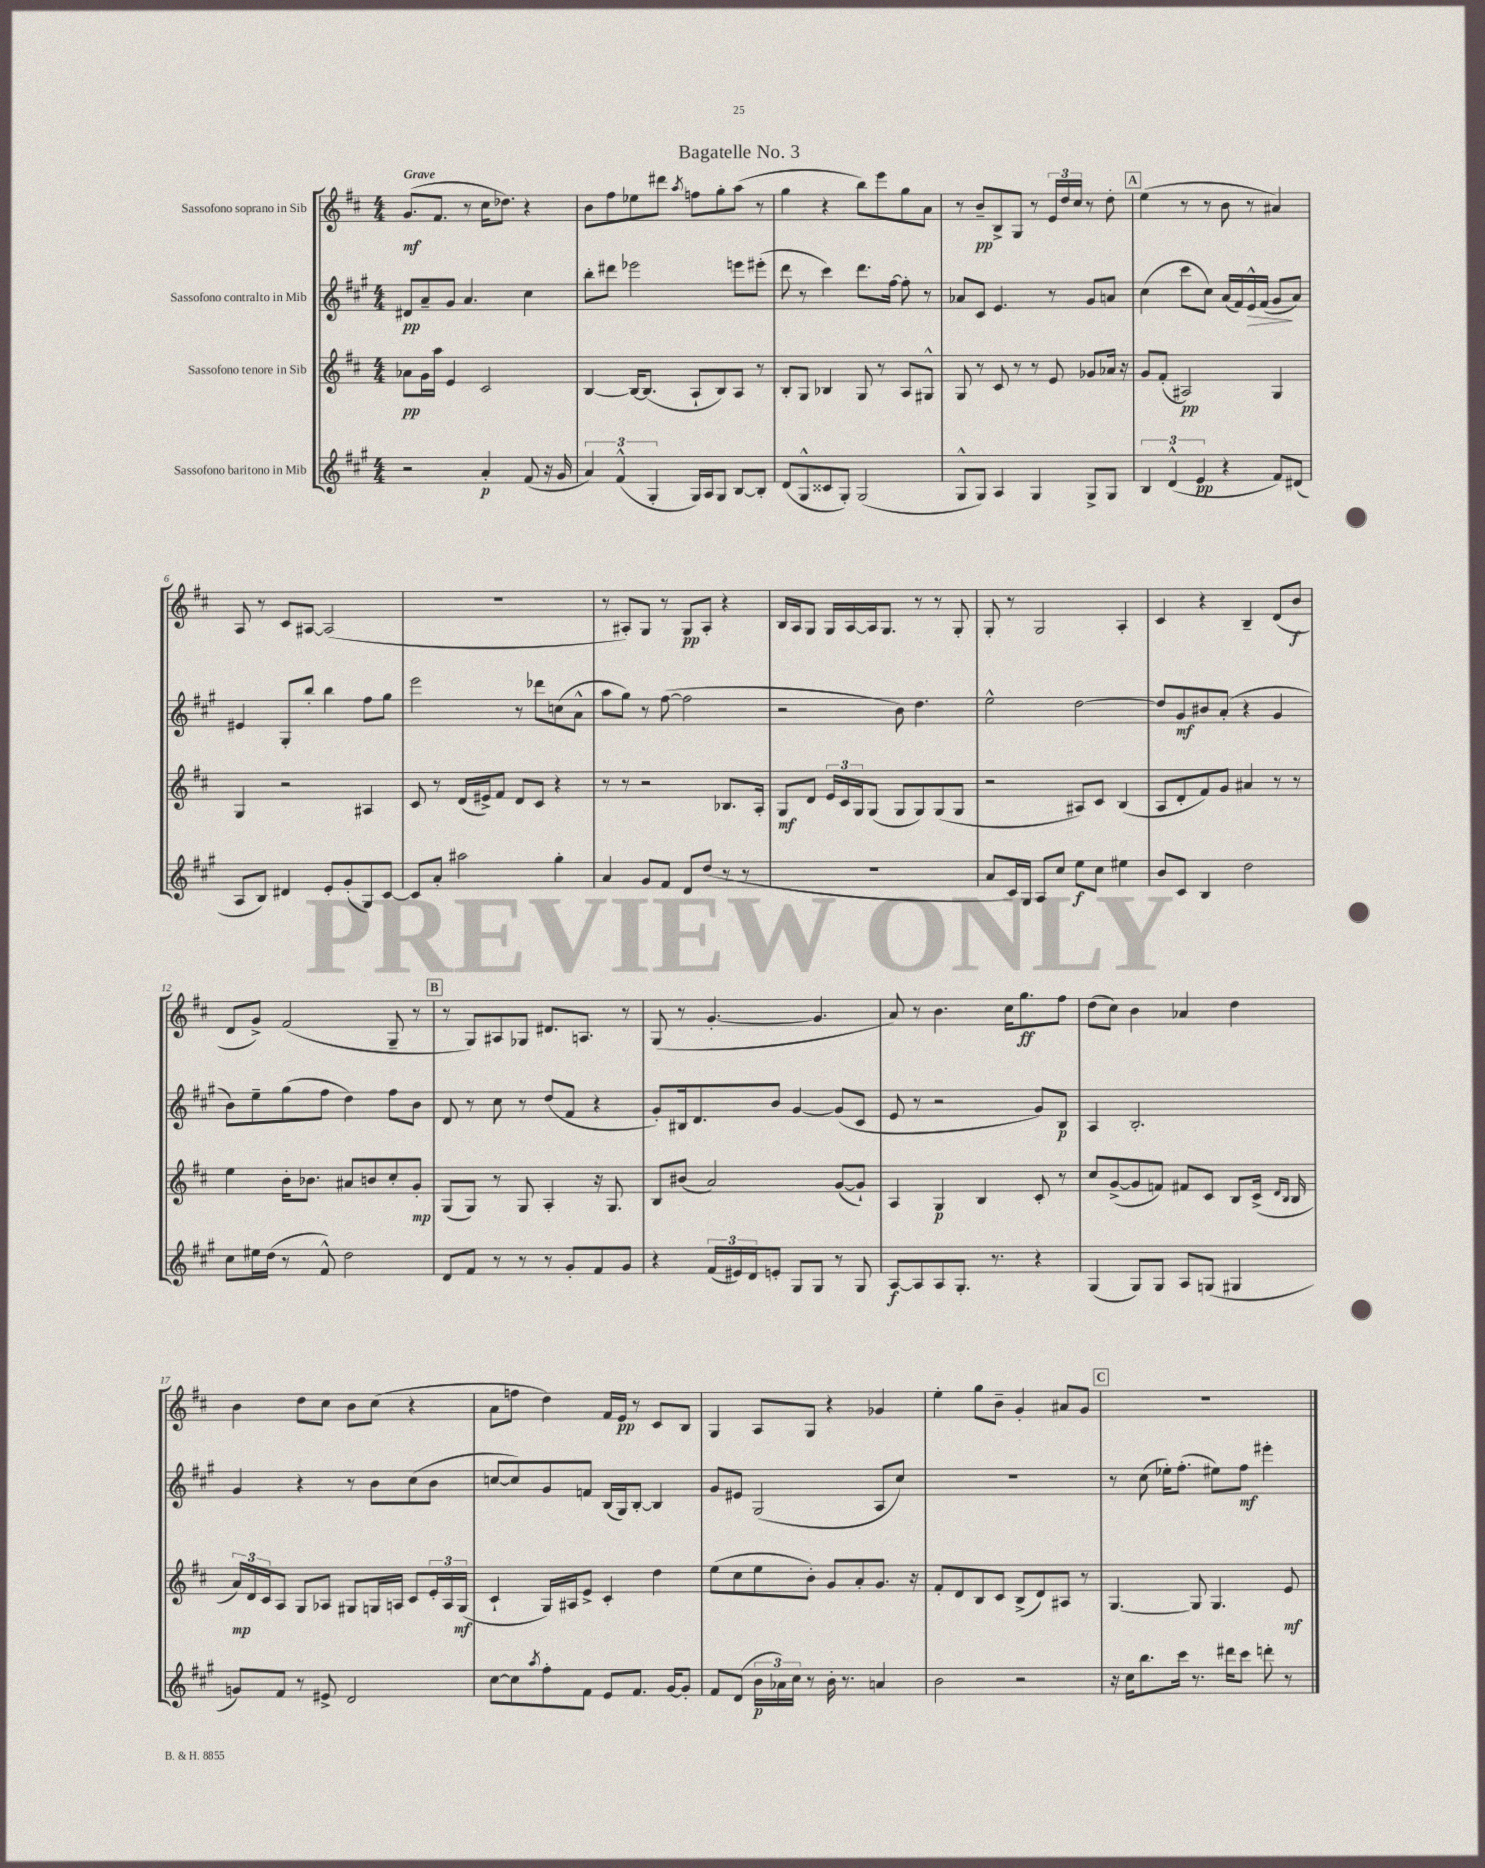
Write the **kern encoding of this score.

**kern	**kern	**kern	**kern
*staff4	*staff3	*staff2	*staff1
*clefG2	*clefG2	*clefG2	*clefG2
*k[f#c#g#]	*k[f#c#]	*k[f#c#g#]	*k[f#c#]
*M4/4	*M4/4	*M4/4	*M4/4
2r	8a-	8d#	(8.g
.	16g	8a~	.
.	16aa	.	8.f#
.	4e	8g#	.
.	.	4.a	8r
4a'	2c#	.	16cc#
.	.	.	8.dd-)
(8f#	.	4cc#	4r
16r	.	.	.
16g#	.	.	.
=	=	=	=
6a)	[4B	8bb'	8b
.	.	8ddd#	8ff#
(6f#^^	.	.	.
.	16B_	2eee-	8ee-
.	(8.B]	.	.
6G#'	.	.	.
.	.	.	8ddd#
.	.	.	8qaa
16G#)	8A`	.	8ff
16A	.	.	.
8G#	8B)	.	8gg'
[8B	8A	8eee	(8aa
8B']	8r	(8eee#'	8r
=	=	=	=
(8d	8B'	8ddd	4gg
8G#^^	8G	8r	.
8c##	4B-	4ccc#)	4r
8G#')	.	.	.
(2G#	8G	8.ddd	8bb)
.	8r	.	8eee
.	.	[16ff#	.
.	8A	8ff#']	8gg
.	8G#^^	8r	8a
=	=	=	=
8G#^^	8G	8a-	8r
8G#)	8r	8c#	8b~
4A	8c#	4.e	8B^
.	8r	.	8G
4G#	8r	.	8r
.	8e	8r	24e
.	.	.	24dd
.	.	.	24cc#
8G#^	8g-	8g#	8r
8G#	16a-	8a	8dd'
.	16r	.	.
=	=	=	=
6B	8g	(4cc#	(4ee
.	(8f#'	.	.
(6d^^	.	.	.
.	2A#)	8ccc#	8r
6e	.	.	.
.	.	8cc#)	8r
4r	.	(16a	8b
.	.	16f#)	.
.	.	16e^^	8r
.	.	(16f#	.
8f#)	4G	8g#	4a#)
(8d#	.	8a)	.
=	=	=	=
8A	4G	4e#	8A
8B)	.	.	8r
4d#	2r	8G#'	8c#
.	.	8bb'	[8A#
8e'	.	4bb	(2A#]
(8g#'	.	.	.
8G#)	4A#	8ff#	.
[8c#	.	8gg#	.
=	=	=	=
8c#]	8c#	2eee	1r
8a'	8r	.	.
2aa#	(16d	.	.
.	16e#^)	.	.
.	8f#	.	.
.	8d	8r	.
.	8c#	8ddd-	.
4gg#'	4r	(8cc	.
.	.	8a^^	.
=	=	=	=
4a	8r	8aa	8r
.	8r	8gg#)	8A#')
8g#	2r	8r	8G
8f#	.	([8ff#	8r
8d	.	2ff#]	8G
(8dd	.	.	8A#'
8r	8.B-	.	4r
8r	.	.	.
.	16A'	.	.
=	=	=	=
1r	8G	2r	16B
.	.	.	16A
.	8d	.	8G
.	24e	.	16G
.	24c#	.	.
.	.	.	[16A
.	24G	.	.
.	(8G	.	16A]
.	.	.	8.G
.	8G	8b)	.
.	8G)	4.dd	8r
.	(8G	.	8r
.	8G	.	8G'
=	=	=	=
8a	2r	2ee^^	8G'
16c#)	.	.	8r
16G#	.	.	.
8A	.	.	2G
8cc#	.	.	.
8ee	8A#)	[2dd	.
8cc#	8c#	.	.
4ee#	(4B	.	4A'
=	=	=	=
8b	8A	8dd]	4c#
8c#	8d'	8g#	.
4B	8f#)	8b#	4r
.	8g	(8a'	.
2dd	4a#	4r	4B~
.	8r	4g#	(8d
.	8r	.	8b
=	=	=	=
8cc#	4ee	8b)	8d
16ee#	.	8ee~	8g^)
(16dd	.	.	.
8r	16b'	(8gg#	(2f#
.	8.b-	.	.
8f#^^)	.	8ff#	.
2dd	8a#	4dd)	.
.	8b	.	.
.	8cc#'	8ff#	8G~
.	8g'	8b	8r
=	=	=	=
8d	(8G	8d	8r
8f#	8G)	8r	8G)
8r	8r	8cc#	8A#
8r	8G	8r	8G-
8r	4A'	(8dd	8.d#
8g#'	.	8f#	.
.	.	.	8.A
8f#	16r	4r	.
.	8.G	.	.
8g#	.	.	8r
=	=	=	=
4r	8B	8g#')	(8G
.	(8b#	16B#	8r
.	.	8.d	.
(24f#	2a)	.	[4.g'
24e#)	.	.	.
24d	.	.	.
8e'	.	8b	.
8G#	.	[4g#	.
8G#	.	.	4.g]
8r	([8g	(8g#]	.
8G#	8g`])	8c#	.
=	=	=	=
[8A	4A	8e	8a)
8A]	.	8r	8r
8A	4G	2r	4.b
8.G#'	.	.	.
.	4B	.	.
8.r	.	.	.
.	.	.	16cc#
.	.	.	8.gg
4r	8c#'	8g#)	.
.	8r	8B	8ff#
=	=	=	=
(4G#	8cc#	4A	(8dd
.	([8g^	.	8cc#)
8G#)	8g]	2.B'	4b
8G#	8f)	.	.
8A	8f#	.	4a-
(8G	8c#	.	.
4G#	8B	.	4dd
.	(16c#^	.	.
.	16qqd	.	.
.	16qqB	.	.
.	16B	.	.
=	=	=	=
8g)	24a)	4g#	4b
.	24d	.	.
.	24c#	.	.
8f#	8A	.	.
8r	8G	4r	8dd
8e#^	8A-	.	8cc#
2d	8G#	8r	8b
.	16G	8b	(8cc#
.	16A	.	.
.	8c#	(8cc#	4r
.	24e'	8b	.
.	24A	.	.
.	(24G	.	.
=	=	=	=
[8cc#	4c#`	[8cc	8a
8cc#]	.	8cc])	8ff
8qaa	.	.	.
8ff#'	16G)	8g#	4dd)
.	16A#	.	.
8f#	8e^	8f	.
8e	4c#'	(16B	16f#
.	.	16G#)	16e
8.f#	.	[8B'	8r
.	4dd	4B]	8c#
[16g#	.	.	.
8g#']	.	.	8B
=	=	=	=
8f#	(8ee	8g#	4G
(8d	8cc#	8e#	.
24b	8ee	(2G#	8A
24a-)	.	.	.
24cc#	.	.	.
8r	8b')	.	8G
16b'	8g	.	4r
8.r	.	.	.
.	8a'	.	.
4a	8.g	8A	4g-
.	.	8cc#)	.
.	16r	.	.
=	=	=	=
2b	8f#'	1r	4ee'
.	8d	.	.
.	8B	.	8gg
.	8c#	.	8b~
2r	(8B^	.	4g'
.	8d)	.	.
.	8A#	.	8a#
.	8r	.	8g
=	=	=	=
16r	[4.G	8r	1r
16cc#	.	.	.
8.bb	.	(8cc#	.
.	.	16ee-')	.
16ccc#	.	(8.ff#'	.
8.r	8G]	.	.
.	4.G	8ee#)	.
16ddd#	.	.	.
8ccc#	.	8ff#	.
8ddd'	.	4eee#'	.
8r	8e	.	.
==	==	==	==
*-	*-	*-	*-
